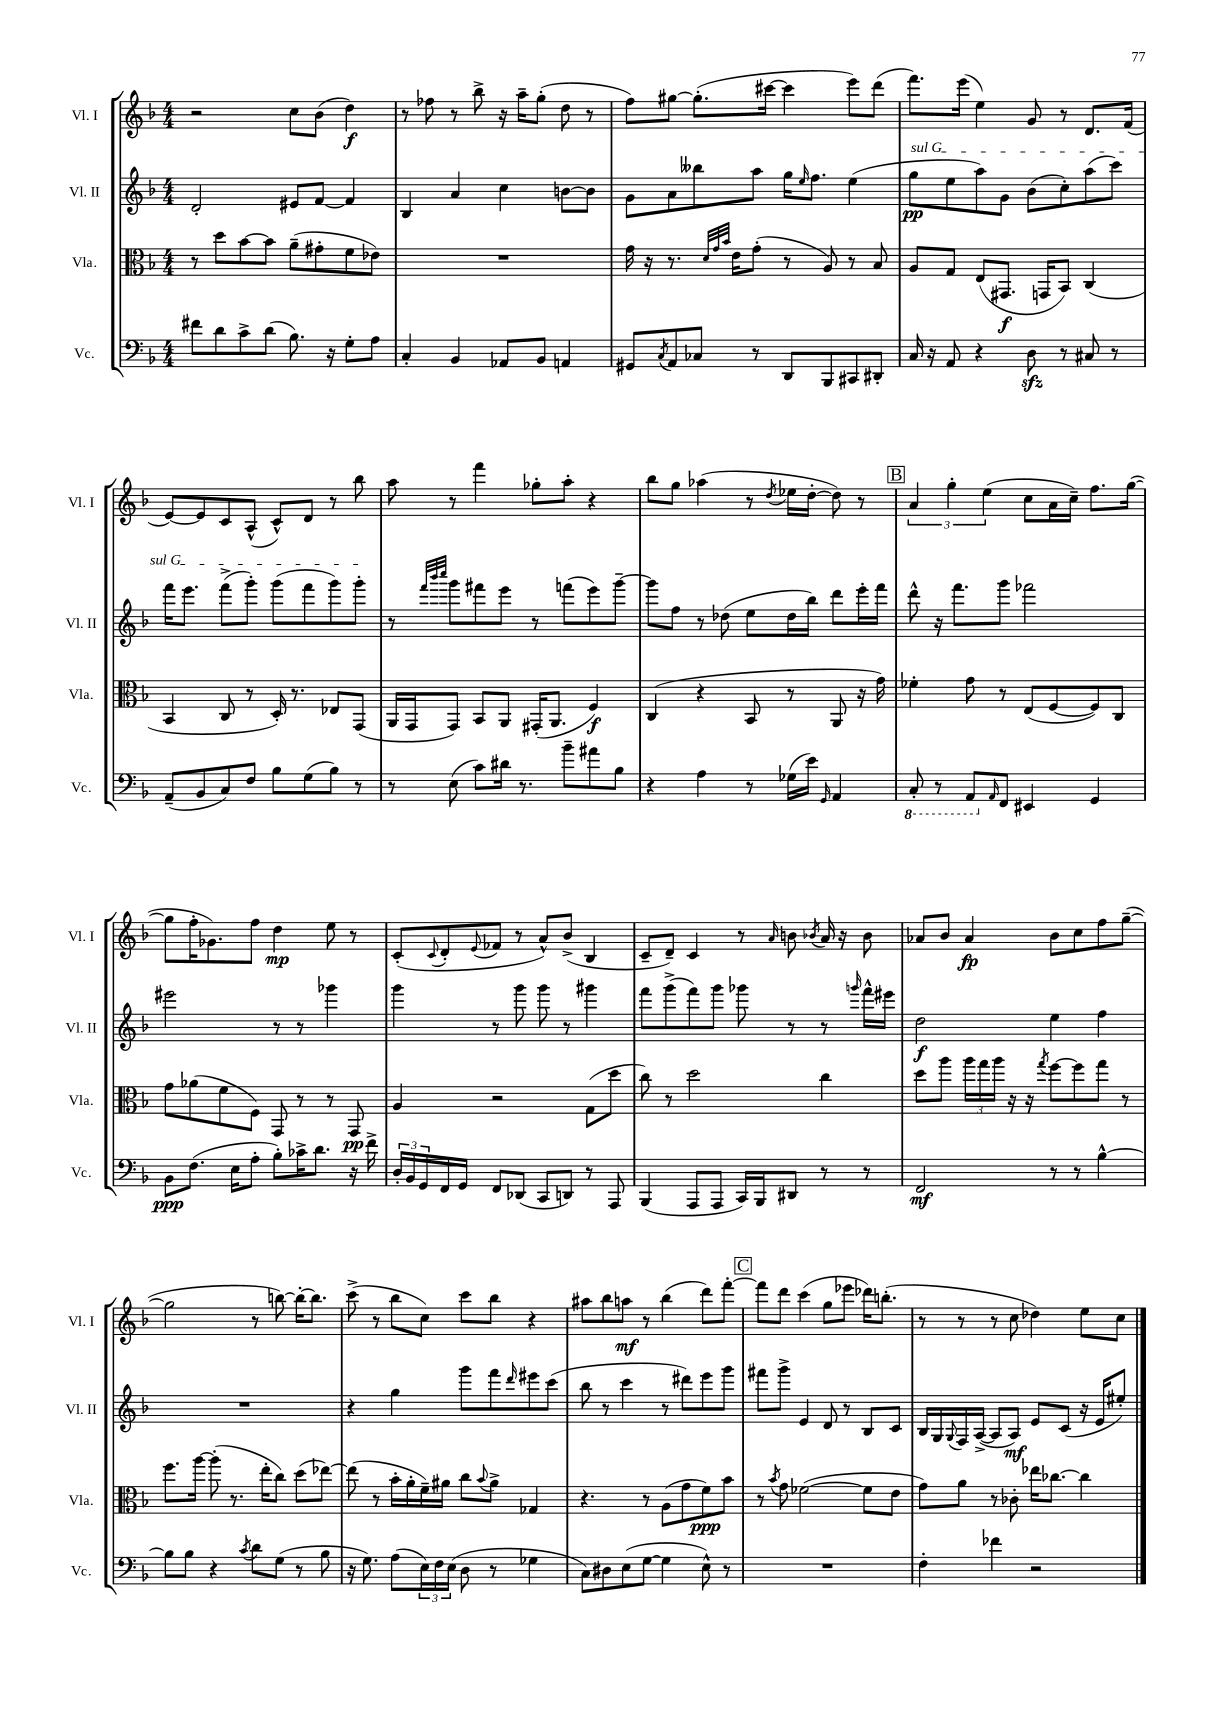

**kern	**kern	**kern	**kern
*staff4	*staff3	*staff2	*staff1
*clefF4	*clefC3	*clefG2	*clefG2
*k[b-]	*k[b-]	*k[b-]	*k[b-]
*M4/4	*M4/4	*M4/4	*M4/4
8f#\L	8r	2d'/	2r
8d\	8dd\L	.	.
8c^\	[8b-\	.	.
(8d\J	8b-\]J	.	.
8.B-\)	(8a~\L	8e#/L	8cc\L
.	8g#'\	[8f/J	(8b-\J
16r	.	.	.
8G'\L	8f\	4f/]	4dd\)
8A\J	8e-\J)	.	.
=	=	=	=
4C'/	1r	4B-/	8r
.	.	.	8ff-\
4BB-/	.	4a/	8r
.	.	.	8bb-^\
8AA-/L	.	4cc\	16r
.	.	.	16aa~\LK
8BB-/J	.	.	(8gg'\J
4AA/	.	[8b\L	8dd\
.	.	8b\]J	8r
=	=	=	=
8GG#/L	16g\	8g\L	8ff\L)
.	16r	.	.
8qC/	.	.	.
8AA/	8.r	8a\	[8gg#\J
8C-/J	.	8bb--\	(8.gg#'\]L
.	32qqd/LLL	.	.
.	32qqg/	.	.
.	32qqb-/JJJ	.	.
.	16e\LK	.	.
8r	(8g'\J	8aa\J	.
.	.	.	[16ccc#\Jk
8DD/L	8r	16gg\LK	4ccc#\]
.	.	16qqee/	.
.	.	8.ff\J	.
8BBB-/	8A/)	.	.
8CC#/	8r	(4ee\	8eee\L)
8DD#'/J	8B-/	.	(8ddd\J
=	=	=	=
16C/	8A/L	8gg\L	8.fff\L)
16r	.	.	.
8AA/	8G/J	8ee\	.
.	.	.	(16eee\Jk
4r	(8E/L	8aa\)	4ee\)
.	8.GG#/J	8g\J	.
8D\	.	(8b-\L	8g/
.	16GG/LK	.	.
8r	8BB-/J)	8cc'\)	8r
8C#/	(4C/	(8aa\	8.d/L
8r	.	8ccc\J)	.
.	.	.	(16f/Jk
=	=	=	=
(8AA~/L	4BB-/	16fff\LK	[8e/L)
.	.	8.eee\J	.
8BB-/	.	.	8e/]
8C/)	8C/	(8fff^\L	8c/
8F/J	8r	8ggg'\J)	(8A^^/J
8B-\L	16D'/)	(8ggg\L	8c^^/L)
.	8.r	.	.
(8G\	.	8fff\	8d/J
8B-\J)	8E-/L	8ggg\)	8r
8r	(8GG/J	8ggg'\J	8bb-\
=	=	=	=
8r	16AA/LL	8r	8aa\
.	16GG/J	.	.
.	.	32qqfff/LLL	.
.	.	32qqbbb-/	.
.	.	32qqcccc/JJJ	.
(8E\	8GG/J)	8ggg\L	8r
8c\L)	8BB-/L	8fff#\	4fff\
16d#\Jk	8AA/J	8eee\J	.
8.r	.	.	.
.	(16GG#'/LK	8r	8gg-'\L
.	8.AA/J	.	.
8b-~\L	.	(8fff\L	8aa'\J
8a#\	4F/)	8eee\)	4r
8B-\J	.	[8ggg~\J	.
=	=	=	=
4r	(4C/	8ggg\]L	8bb-\L
.	.	8ff\J	8gg\J
4A\	4r	8r	(4aa-\
.	.	(8dd-\	.
8r	8BB-/	8ee\L	8r
.	.	.	8qdd/
(16G-\LL	8r	16dd-\L	16ee-\LL
16e\JJ)	.	16bb-\JJ)	[16dd'\JJ
16qqGG/	.	.	.
4AA/	8AA/	8ddd\L	8dd\])
.	16r	16eee'\L	8r
.	16g\)	16fff\JJ	.
=	=	=	=
8CC'/	4f-'\	8ddd^^\	6a/
8r	.	16r	.
.	.	.	6gg'\
.	.	8.fff\L	.
8AAA/L	8g\	.	.
.	.	.	(6ee\
16qqAA/	.	.	.
8FF/J	8r	8ggg\J	.
4EE#/	(8E/L	2fff-\	8cc\L
.	[8F/	.	16a\L
.	.	.	16cc~\JJ)
4GG/	8F/])	.	8.ff\L
.	8C/J	.	.
.	.	.	([16gg\Jk
=	=	=	=
8BB-\L	8g\L	2eee#\	8gg\]L
(8.F\J	(8a-\	.	16ff'\K
.	.	.	8.g-\)
.	8f\	.	.
16E\LK	.	.	.
8A'\J	8F\J)	.	8ff\J
8B-'\L)	8GG/	8r	4dd\
16c-^\K	8r	8r	.
8.d\J	.	.	.
.	8r	4ggg-\	8ee\
16r	8GG/	.	8r
16f^\	.	.	.
=	=	=	=
24D'/LL	4A/	4ggg\	(8c'/L
24BB-/	.	.	.
24GG/	.	.	.
.	.	.	8qqc/
16FF/	.	.	8d'/
16GG/JJ	.	.	.
.	.	.	8qqe/
8FF/L	2r	8r	8f-/J
(8DD-/J	.	8ggg\	8r
8CC/L	.	8ggg\	8a^^/L)
8DD/J)	.	8r	(8b-^/J
8r	(8G\L	4ggg#\	4B-/
8AAA/	8dd\J	.	.
=	=	=	=
(4BBB-/	8cc\)	8fff\L	8c~/L
.	8r	(8ggg^\	8d~/J)
8AAA/L	2dd\	8fff\)	4c/
8AAA/J	.	8ggg\J	.
16CC/LL)	.	8ggg-\	8r
16BBB-/J	.	.	.
.	.	.	16qqa/
8DD#/J	.	8r	8b\
.	.	.	8qb-/
8r	4cc\	8r	16a/
.	.	.	16r
.	.	16qqggg/	.
8r	.	16fff^^\LL	8b-\
.	.	16eee#\JJ	.
=	=	=	=
2FF/	8dd\L	2dd\	8a-/L
.	8aa\J	.	8b-/J
.	24aa\LL	.	4a-/
.	24gg\	.	.
.	24aa\JJ	.	.
.	16r	.	.
.	16r	.	.
.	8qgg/	.	.
8r	[8ff\L	4ee\	8b-\L
8r	8ff\]	.	8cc\
[4B-^^\	8gg\J	4ff\	8ff\
.	8r	.	([8gg~\J
=	=	=	=
8B-\]L	8.ff\L	1r	2gg\]
8B-\J	.	.	.
.	[16aa\Jk	.	.
4r	(8aa'\]	.	.
.	8.r	.	.
8qc/	.	.	.
8d\L	.	.	8r
.	16ee'\LK	.	.
(8G\J	8cc\J)	.	[8bb\)
8r	(8dd\L	.	16bb'\_LK
.	.	.	8.bb\]J
8B-\	[8ee-\J)	.	.
=	=	=	=
16r	(8ee-\]	4r	(8ccc^\
8.G\)	.	.	.
.	8r	.	8r
(8A\L	16b-'\LL	4gg\	8bb-\L
.	16a'\	.	.
24E\L)	16f~\)	.	8cc\J)
24F\	.	.	.
.	16a#\JJ	.	.
(24E\JJ	.	.	.
8D\	8cc\L	8ggg\L	8ccc\L
.	8qqb-/	.	.
8r	8a#^\J	8fff\	8bb-\J
.	.	16qqddd/	.
4G-\	4G-/	8eee#\	4r
.	.	(8ccc\J	.
=	=	=	=
8C\L)	4.r	8bb-\	8aa#\L
8D#\	.	8r	8bb-\
(8E\	.	4ccc\	8aa\J
[8G\J	8r	.	8r
4G\]	(8A\L	8r	(4bb-\
.	8g\	8ddd#\L)	.
8E^^\)	8f\)	8eee\	8ddd\L)
8r	8b-\J	8ggg\J	[8fff'\J
=	=	=	=
1r	8r	8fff#\L	8fff\]L
.	8qb-/	.	.
.	8g\	8ggg^\J	8ddd\J
.	([2f-\	4e/	(4ccc\
.	.	8d/	8gg\L
.	.	8r	8eee-\J
.	8f-\]L	8B-/L	16ddd-\LK)
.	.	.	(8.bb'\J
.	8e\J	8c/J	.
=	=	=	=
4F'\	8g\L)	16B-/LL	8r
.	.	16G/	.
.	.	8qqG/	.
.	8a\J	16F/	8r
.	.	([16A^/JJ	.
4f-\	8r	8A/]L	8r
.	8c-'\	8A/J)	8cc\
2r	16ee-\LK	8e/L	4dd-\)
.	[8.cc-\J	.	.
.	.	(8c/J	.
.	4cc-\]	16r	8ee\L
.	.	16e/LK	.
.	.	8ee#'/J)	8cc\J
==	==	==	==
*-	*-	*-	*-
